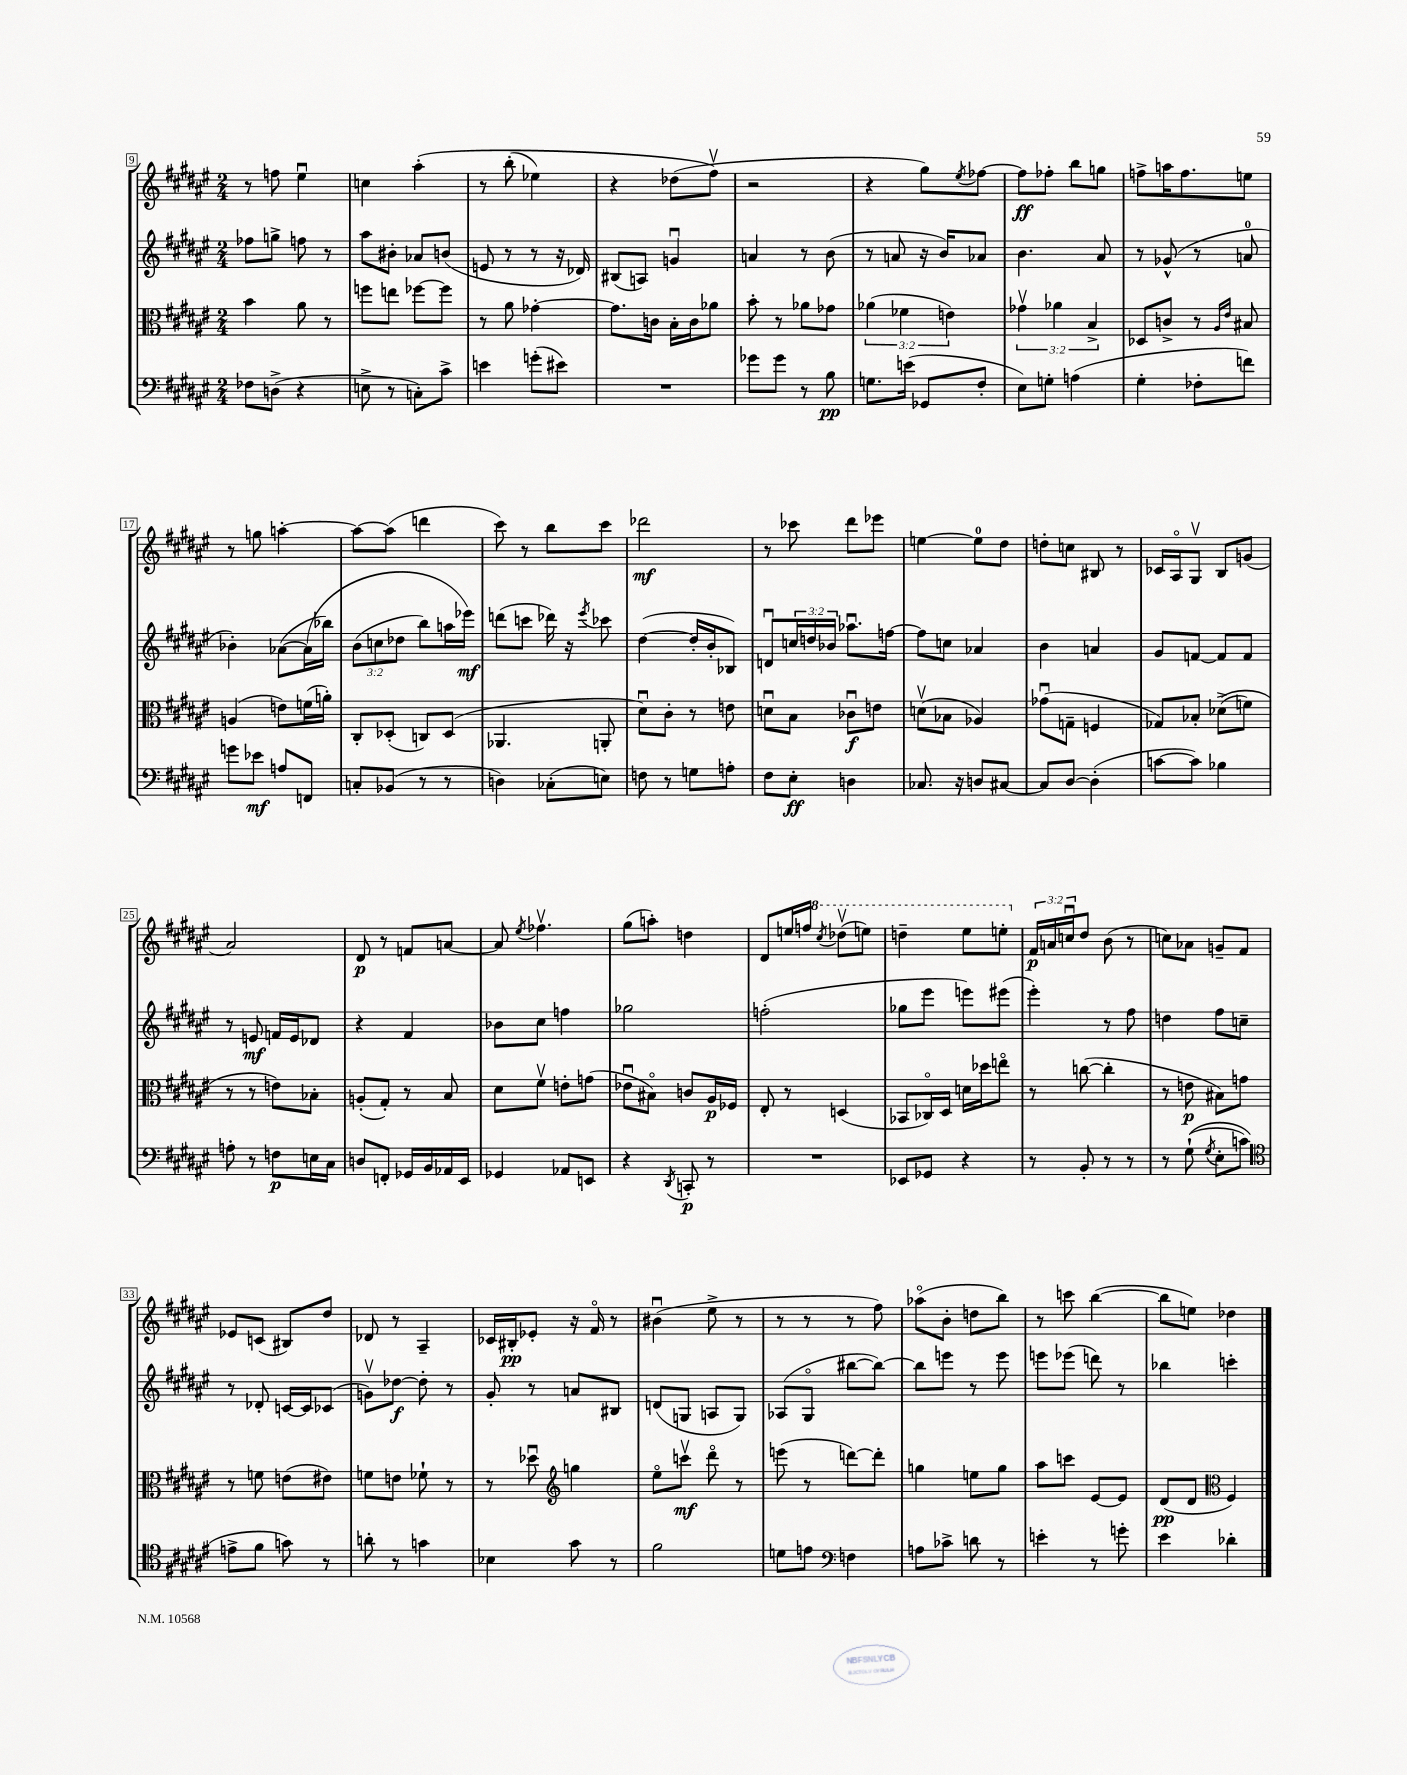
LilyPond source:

<<
\new StaffGroup <<
\new Staff = "s0" {
    \clef treble \key fis \major \numericTimeSignature \time 2/4 \override Staff.TupletNumber.text = #tuplet-number::calc-fraction-text
    r8 f''8 eis''4\downbow |
    c''4 ais''4-.\( |
    r8 b''8-.( ees''4) |
    r4 des''8( fis''8\upbow\) |
    r2 |
    r4 gis''8) \acciaccatura { eis''8 } fes''8~ |
    fes''8\ff fes''8-. b''8 g''8 |
    f''8-> a''16 f''8. e''8 |
    r8 g''8 a''4~-. |
    a''8~ a''8( d'''4 |
    cis'''8) r8 b''8 cis'''8 |
    des'''2\mf |
    r8 ces'''8 dis'''8 ees'''8 |
    e''4~ e''8-0 dis''8 |
    d''8-. c''8 bis8 r8 |
    ces'16 ais16\flageolet gis8\upbow b8 g'8( |
    ais'2) |
    dis'8\p r8 f'8 a'8~ |
    a'8 \acciaccatura { eis''8 } fes''4.\upbow |
    gis''8( a''8-.) d''4 |
    dis'8 e''16 f''16 \ottava #1 \acciaccatura { cis'''8 } des'''8\upbow( e'''8) |
    d'''4-- eis'''8 e'''8-. \ottava #0 |
    \tuplet 3/2 { fis'16\p a'16 c''16\downbow } dis''8 b'8( r8 |
    c''8) aes'8 g'8-- fis'8 |
    ees'8 c'8( bis8) dis''8 |
    des'8 r8 ais4-- |
    ces'16 bis16-.\pp ees'8-. r16 fis'16\flageolet r8 |
    bis'4\downbow( eis''8-> r8 |
    r8 r8 r8 fis''8) |
    aes''8\flageolet( b'8-. d''8 b''8) |
    r8 c'''8 b''4~( |
    b''8 e''8) des''4 \bar "|." |
}
\new Staff = "s1" {
    \clef treble \key fis \major \numericTimeSignature \time 2/4 \override Staff.TupletNumber.text = #tuplet-number::calc-fraction-text
    fes''8 g''8-> f''8 r8 |
    ais''8 bis'8-. aes'8 b'8( |
    e'8 r8 r8 r16 des'16) |
    bis8( a8) g'4\downbow |
    a'4 r8 b'8( |
    r8 a'8 r16 b'16) aes'8 |
    b'4. ais'8 |
    r8 ges'8-^( r8 a'8-0 |
    bes'4-.) aes'8~( aes'16\( bes''16) |
    \tuplet 3/2 { b'8( c''8 des''8 } b''8) a''16 ees'''16\mf\) |
    d'''8( c'''8 des'''16) r16 \acciaccatura { eis'''8 } ces'''8 |
    dis''4~( dis''16-. b'16-. bes8) |
    d'8\downbow \tuplet 3/2 { c''16 d''16 bes'16 } aes''8.\downbow f''16~ |
    f''8 c''8 aes'4 |
    b'4 a'4 |
    gis'8 f'8~ f'8 f'8 |
    r8 e'8\mf f'16 e'16 des'8 |
    r4 fis'4 |
    bes'8 cis''8 f''4 |
    ges''2 |
    f''2-.( |
    ges''8 eis'''8 e'''8) eis'''8( |
    eis'''4-.) r8 fis''8 |
    d''4 fis''8 c''8-- |
    r8 des'8-. c'16~ c'16 ces'8( |
    g'8\upbow) des''8~\f des''8-. r8 |
    gis'8-. r8 a'8 bis8 |
    d'8( g8 a8 g8) |
    aes8( gis8\flageolet bis''8~ bis''8~) |
    bis''8 e'''8 r8 e'''8 |
    e'''8 ees'''8( d'''8) r8 |
    bes''4 c'''4-. \bar "|." |
}
\new Staff = "s2" {
    \clef alto \key fis \major \numericTimeSignature \time 2/4 \override Staff.TupletNumber.text = #tuplet-number::calc-fraction-text
    b'4 ais'8 r8 |
    f''8 e''8 fes''8~ fes''8 |
    r8 ais'8 ges'4~-. |
    ges'8. c'16 b16-. c'16 aes'8 |
    b'8-. r8 aes'8 ges'8 |
    \tuplet 3/2 { aes'4( fes'4 e'4) } |
    \tuplet 3/2 { ges'4\upbow aes'4 b4-> } |
    des8 c'8-> r8 \grace { ais16 eis'16 } bis8 |
    a4( e'8) f'16( a'16-.) |
    cis8-. des8-.( c8) des8( |
    aes,4. a,8-. |
    dis'8\downbow) cis'8-. r8 e'8 |
    d'8\downbow b8 ces'8\downbow\f e'8 |
    d'8\upbow( bes8 aes4) |
    ges'8\downbow( g8-- f4 |
    ges8) bes8-. des'8->(\( f'8) |
    r8 r8 e'8\) bes8-. |
    a8-.( gis8-.) r8 b8 |
    dis'8 fis'8\upbow e'8-. g'8( |
    ees'8\downbow bis8\flageolet) c'8 ais16\p fes16 |
    eis8-. r8 d4( |
    bes,8 ces16\flageolet) dis16 d'16 des''16 e''8\flageolet |
    r8 c''8~( c''4-. |
    r8 e'8\p bis8) g'8 |
    r8 f'8 e'8( eis'8) |
    f'8 e'8 fes'8-! r8 |
    r8 des''8\downbow \clef treble g''4 |
    eis''8\flageolet c'''8\upbow\mf dis'''8\flageolet r8 |
    e'''8( r8 d'''8~) d'''8-. |
    g''4 e''8 g''8 |
    ais''8 c'''8 eis'8~ eis'8 |
    dis'8\pp( dis'8 \clef alto fis4) \bar "|." |
}
\new Staff = "s3" {
    \clef bass \key fis \major \numericTimeSignature \time 2/4
    fes8 d8->( r4 |
    e8-> r8 c8-.) cis'8-> |
    e'4 g'8-.( eis'8) |
    R2 |
    ges'8 ges'8 r8 b8\pp |
    g8. e'16( ges,8 fis8-. |
    eis8) g8-. a4( |
    gis4-. fes8-. f'8) |
    g'8 ees'8\mf a8 f,8 |
    c8-. bes,8( r8 r8 |
    d4) ces8-.( e8) |
    f8 r8 g8 a8-. |
    fis8 eis8-.\ff d4 |
    ces8. r16 d8 cis8~ |
    cis8 dis8~ dis4-.( |
    c'8~ c'8) bes4 |
    a8-. r8 f8\p e16 cis16 |
    d8 f,8-. ges,16 b,16 aes,16 eis,16 |
    ges,4 aes,8 e,8 |
    r4 \acciaccatura { dis,8 } c,8-.\p r8 |
    R2 |
    ees,8 ges,8 r4 |
    r8 b,8-. r8 r8 |
    r8 gis8-!(\( \acciaccatura { gis8 } eis8-. c'8) |
    \clef tenor e'8-> fis'8 g'8\) r8 |
    a'8-. r8 g'4 |
    bes4 gis'8 r8 |
    fis'2 |
    d'8 e'8 \clef bass f4 |
    a8 ces'8-> d'8 r8 |
    e'4-. r8 g'8-. |
    eis'4 des'4-. \bar "|." |
}
>>
>>
\layout { \context { \Score currentBarNumber = #9 \override BarNumber.stencil = #(make-stencil-boxer 0.1 0.3 ly:text-interface::print) } }
